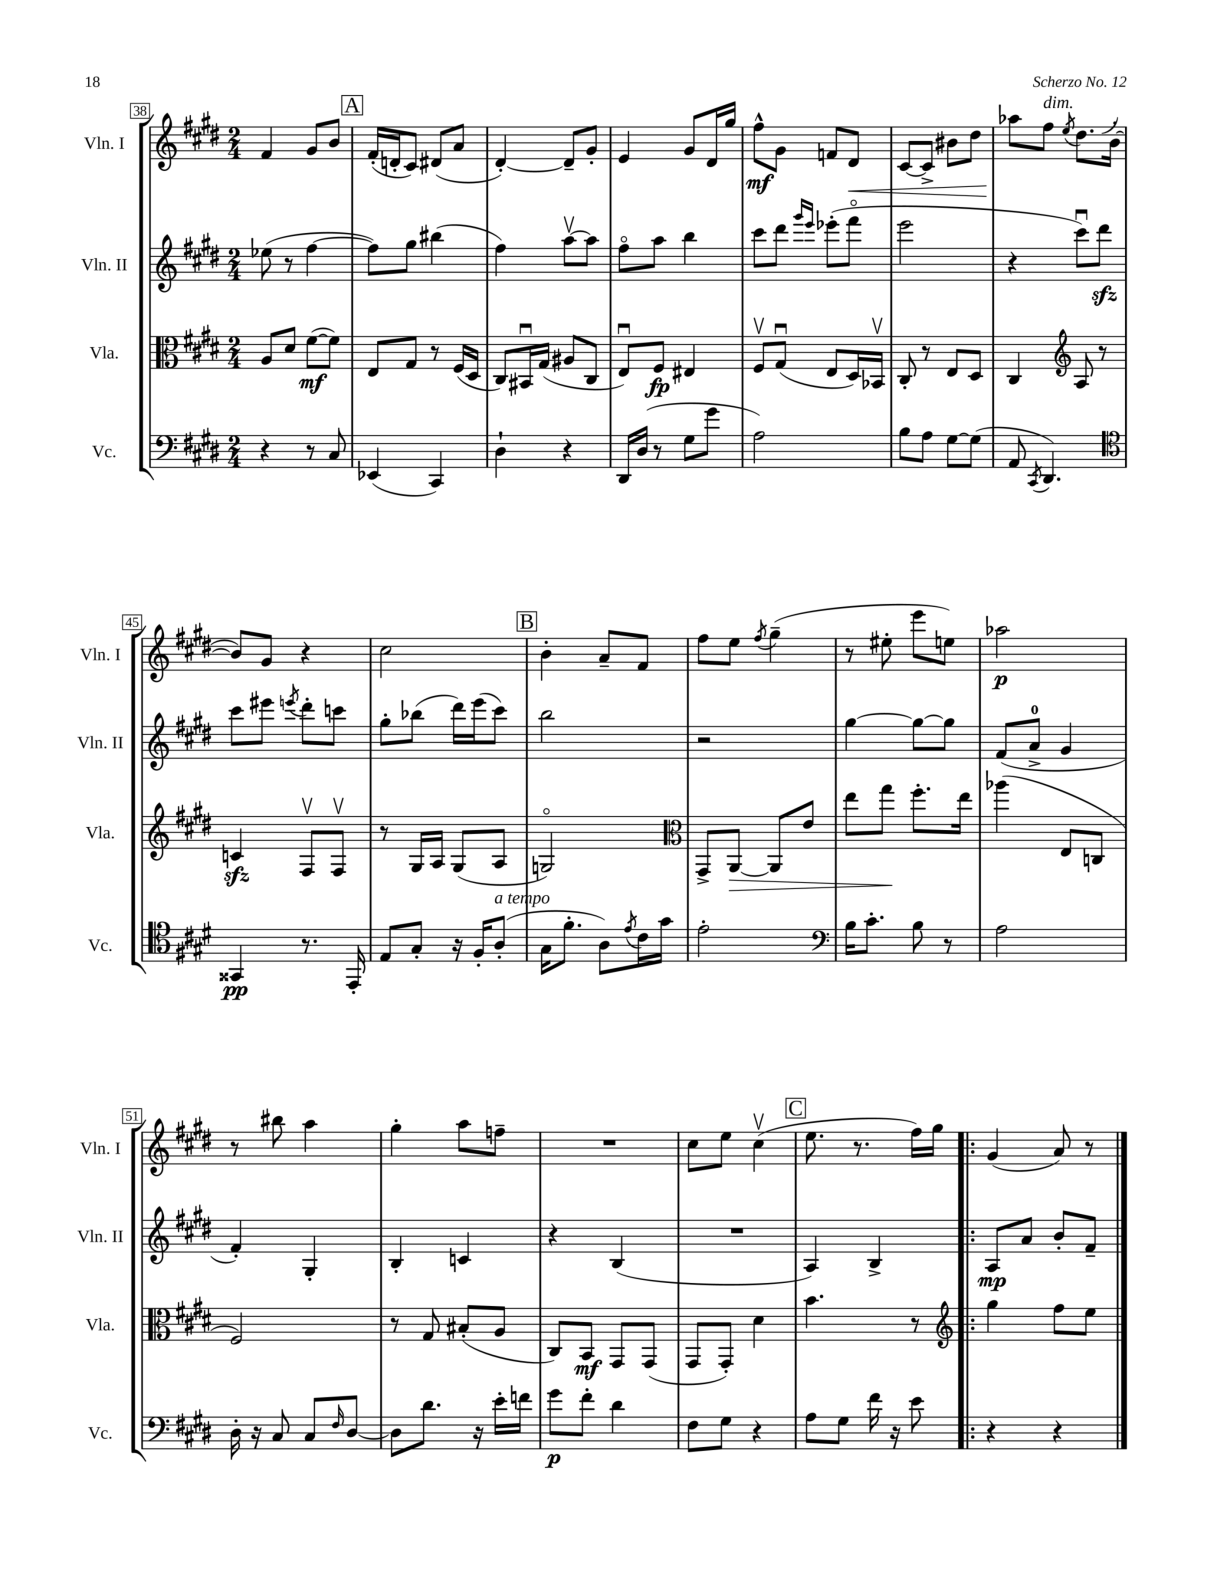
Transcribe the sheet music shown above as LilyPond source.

<<
\new StaffGroup <<
\new Staff = "s0" \with { instrumentName = "Vln. I" shortInstrumentName = "Vln. I" } {
    \clef treble \key e \major \numericTimeSignature \time 2/4
    fis'4 gis'8 b'8 |
    \mark \markup { \box "A" } fis'16-.( d'16-. cis'8) dis'8( a'8 |
    dis'4~-.) dis'8-- gis'8-. |
    e'4 gis'8 dis'16 gis''16 |
    fis''8-^\mf gis'8 f'8 dis'8\< |
    cis'8~ cis'8-> bis'8 dis''8 |
    aes''8\! fis''8^\markup { \italic "dim." } \acciaccatura { e''8 } dis''8. b'16~-.( |
    b'8) gis'8 r4 |
    cis''2 |
    \mark \markup { \box "B" } b'4-. a'8-- fis'8 |
    fis''8 e''8 \acciaccatura { fis''8 } gis''4--( |
    r8 eis''8-. e'''8 e''8) |
    aes''2\p |
    r8 bis''8 a''4 |
    gis''4-. a''8 f''8-- |
    R2 |
    cis''8 e''8 cis''4\upbow( |
    \mark \markup { \box "C" } e''8. r8. fis''16) gis''16 |
    \bar ".|:" gis'4( a'8) r8 \bar "|." |
}
\new Staff = "s1" \with { instrumentName = "Vln. II" shortInstrumentName = "Vln. II" } {
    \clef treble \key e \major \numericTimeSignature \time 2/4
    ees''8( r8 fis''4~ |
    \mark \markup { \box "A" } fis''8) gis''8 bis''4( |
    fis''4) a''8~\upbow a''8 |
    fis''8\flageolet a''8 b''4 |
    cis'''8 dis'''8 \grace { gis'''16 e'''16 } ees'''8-.( fis'''8\flageolet |
    e'''2 |
    r4 cis'''8\downbow) dis'''8\sfz |
    cis'''8 eis'''8 \acciaccatura { e'''8 } dis'''8-. c'''8 |
    gis''8-. bes''8( dis'''16) e'''16( cis'''8) |
    \mark \markup { \box "B" } b''2 |
    r2 |
    gis''4~ gis''8~ gis''8 |
    fis'8( a'8-0-> gis'4 |
    fis'4-.) gis4-. |
    b4-. c'4 |
    r4 b4( |
    R2 |
    \mark \markup { \box "C" } a4) b4-> |
    \bar ".|:" a8\mp a'8 b'8-. fis'8-- \bar "|." |
}
\new Staff = "s2" \with { instrumentName = "Vla." shortInstrumentName = "Vla." } {
    \clef alto \key e \major \numericTimeSignature \time 2/4
    a8 dis'8 fis'8~\mf( fis'8) |
    \mark \markup { \box "A" } e8 gis8 r8 fis16( dis16 |
    cis8) bis,16\downbow gis16( ais8 cis8 |
    e8\downbow) fis8\fp eis4 |
    fis8\upbow gis8\downbow( e8 dis16) bes,16\upbow |
    cis8-. r8 e8 dis8 |
    cis4 \clef treble a8 r8 |
    c'4\sfz fis8\upbow fis8\upbow |
    r8 gis16 a16 gis8( a8 |
    \mark \markup { \box "B" } g2\flageolet) |
    \clef alto gis,8-> a,8~\> a,8 e'8 |
    e''8 gis''8\! fis''8.-. e''16 |
    aes''4( e8 c8 |
    fis2) |
    r8 gis8 bis8-.( a8 |
    cis8) b,8\mf gis,8 gis,8( |
    gis,8 gis,8-.) dis'4 |
    \mark \markup { \box "C" } b'4. r8 |
    \clef treble \bar ".|:" gis''4 fis''8 e''8 \bar "|." |
}
\new Staff = "s3" \with { instrumentName = "Vc." shortInstrumentName = "Vc." } {
    \clef bass \key e \major \numericTimeSignature \time 2/4
    r4 r8 cis8 |
    \mark \markup { \box "A" } ees,4( cis,4) |
    dis4-! r4 |
    dis,16 dis16( r8 gis8 gis'8 |
    a2) |
    b8 a8 gis8~ gis8( |
    a,8 \acciaccatura { cis,8 } dis,4.) |
    \clef tenor gisis,4\pp r8. e,16-. |
    e8 gis8-. r16 fis16-. a8-.^\markup { \italic "a tempo" }( |
    \mark \markup { \box "B" } gis16 fis'8.-. a8) \acciaccatura { e'8 } cis'16 gis'16 |
    e'2-. |
    \clef bass b16 cis'8.-. b8 r8 |
    a2 |
    dis16-. r16 cis8 cis8 \grace { fis16 } dis8~ |
    dis8 dis'8. r16 e'16-. f'16 |
    gis'8\p fis'8-. dis'4 |
    fis8 gis8 r4 |
    \mark \markup { \box "C" } a8 gis8 fis'16 r16 e'8 |
    \bar ".|:" r4 r4 \bar "|." |
}
>>
>>
\layout { \context { \Score currentBarNumber = #38 \override BarNumber.stencil = #(make-stencil-boxer 0.1 0.3 ly:text-interface::print) } }
